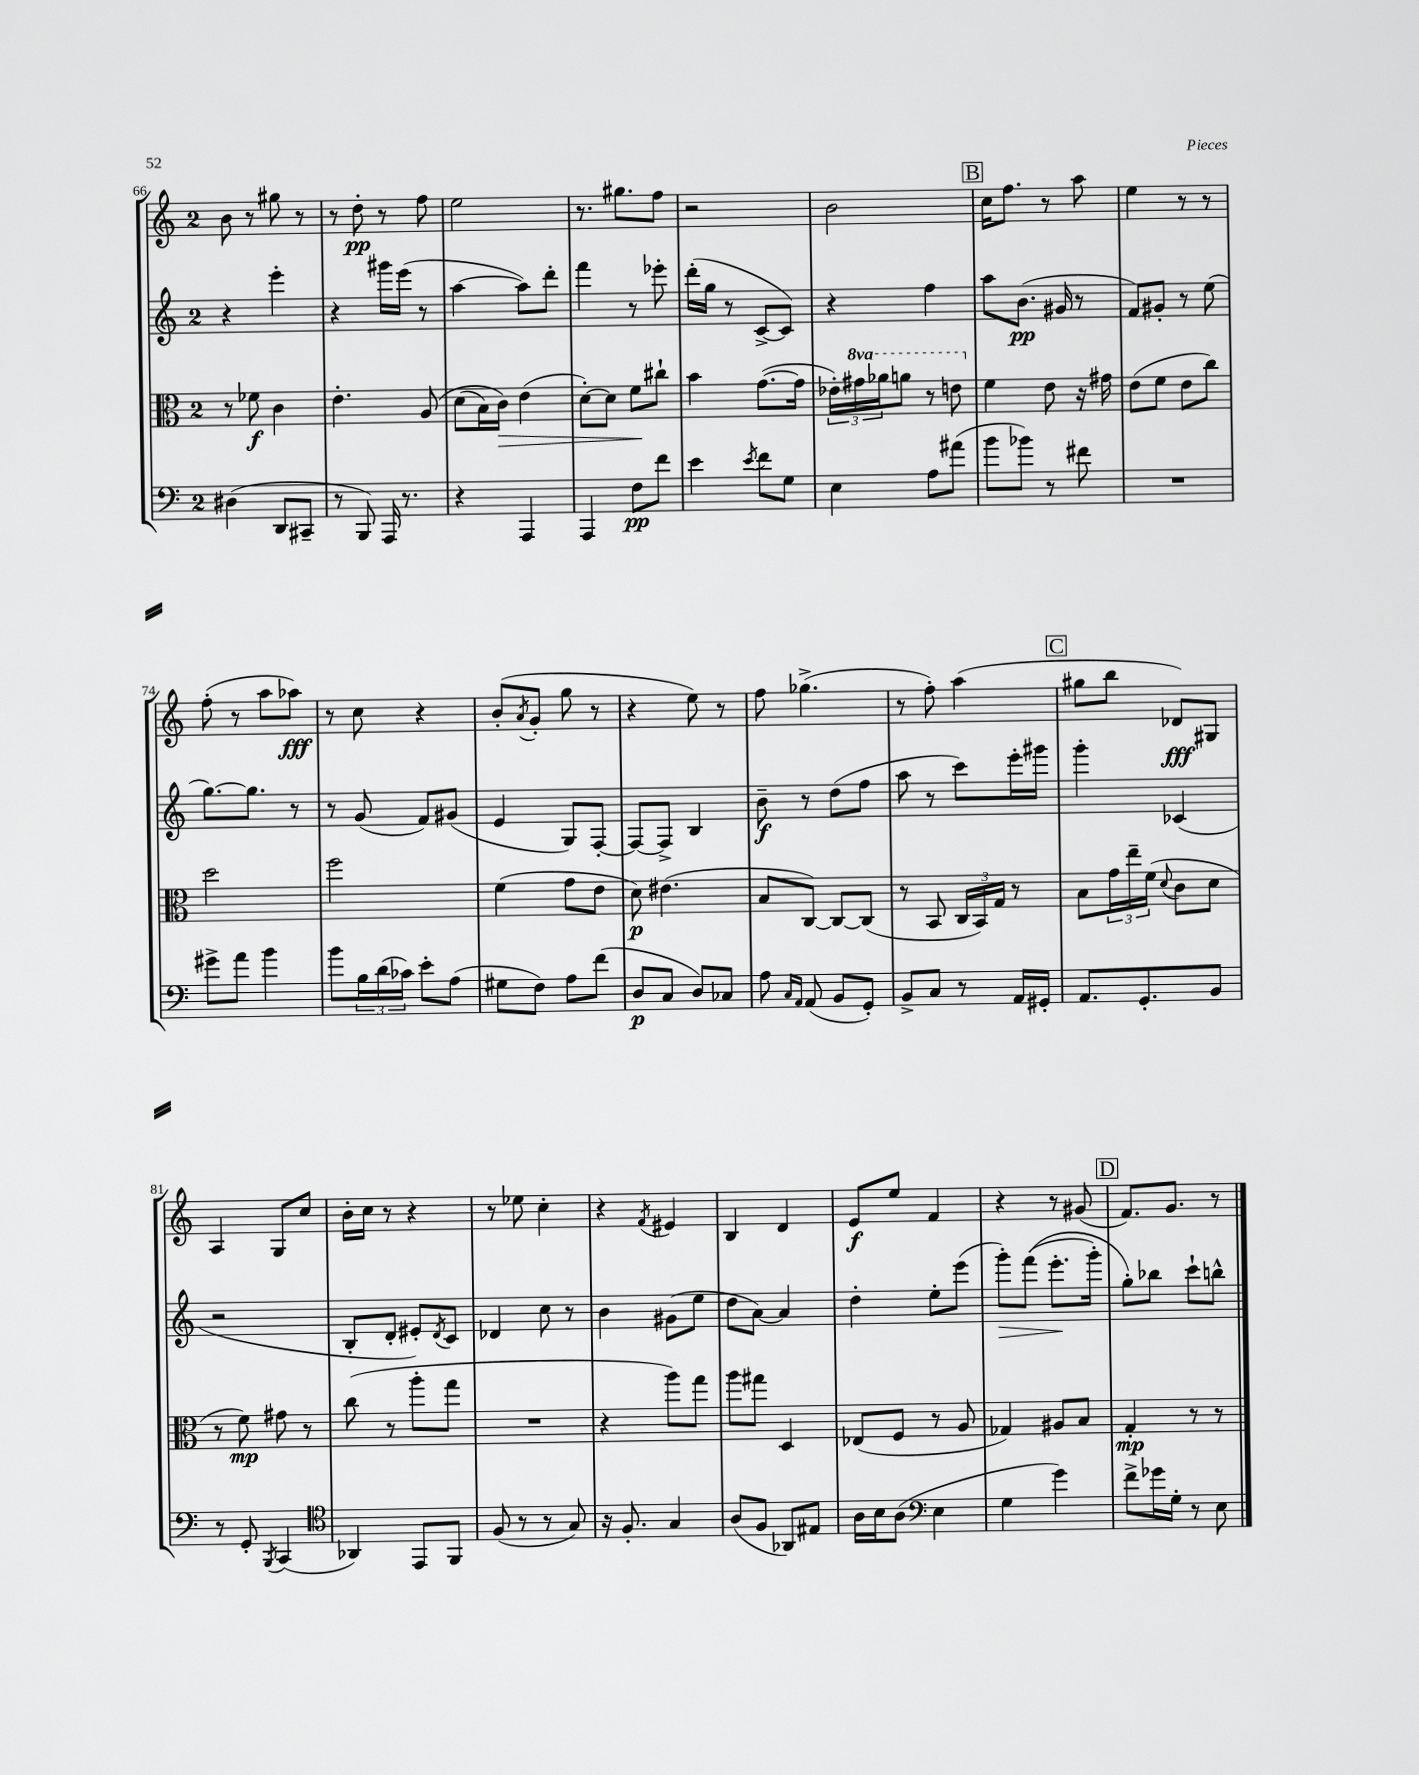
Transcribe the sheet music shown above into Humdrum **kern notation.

**kern	**dynam	**kern	**dynam	**kern	**dynam	**kern	**dynam
*part4	*part4	*part3	*part3	*part2	*part2	*part1	*part1
*staff4	*staff4	*staff3	*staff3	*staff2	*staff2	*staff1	*staff1
*clefF4	*	*clefC3	*	*clefG2	*	*clefG2	*
*k[]	*	*k[]	*	*k[]	*	*k[]	*
*M2/4	*	*M2/4	*	*M2/4	*	*M2/4	*
=66	=66	=66	=66	=66	=66	=66	=66
(4D#X\	.	8r	.	4r	.	8b\	.
.	.	8f-X\	f	.	.	8r	.
8DD/L	.	4c\	.	4eee'\	.	8gg#X\	.
8CC#X~/J	.	.	.	.	.	8r	.
=67	=67	=67	=67	=67	=67	=67	=67
8r	.	4.e'\	.	4r	.	8r	.
8BBB/)	.	.	.	.	.	8dd'\	pp
16AAA/	.	.	.	16ggg#X\LL	.	8r	.
8.r	.	.	.	(16eee\JJ	.	.	.
.	.	(8A/	.	8r	.	8ff\	.
=68	=68	=68	=68	=68	=68	=68	=68
4r	.	(8d\L	.	[4aa\	.	2ee\	.
.	.	16B\L)	.	.	.	.	.
!	!	!	!LO:HP:b	!	!	!	!
.	.	16c\JJ)	>	.	.	.	.
4AAA/	.	(4e\	.	8aa\L])	.	.	.
.	.	.	.	8ddd'\J	.	.	.
=69	=69	=69	=69	=69	=69	=69	=69
4AAA/	.	[8d'\L)	.	4fff\	.	8.r	.
.	.	8d\J]	.	.	.	.	.
.	.	.	.	.	.	8.gg#X\L	.
8F\L	pp	8f\L	.	8r	.	.	.
8f\J	.	8cc#X`\J	]	8eee-X'\	.	8ff\J	.
=70	=70	=70	=70	=70	=70	=70	=70
4e\	.	4b\	.	(16ddd'\LL	.	2r	.
.	.	.	.	16gg\JJ	.	.	.
.	.	.	.	8r	.	.	.
8qe/	.	.	.	.	.	.	.
8f\L	.	([8.g\L	.	[8c^/L	.	.	.
8G\J	.	.	.	8c/J])	.	.	.
.	.	16g\Jk]	.	.	.	.	.
=71	=71	=71	=71	=71	=71	=71	=71
4E\	.	24e-X'\LL)	.	4r	.	2b\	.
*	*	*8va	*	*	*	*	*
.	.	24gg#X\	.	.	.	.	.
.	.	24aa-X\J	.	.	.	.	.
.	.	8aan\J	.	.	.	.	.
8A\L	.	8r	.	4ff\	.	.	.
(8a#X\J	.	8een\	.	.	.	.	.
!!LO:REH:place=s1:t=B
=72	=72	=72	=72	=72	=72	=72	=72
*	*	*X8va	*	*	*	*	*
8b\L	.	4f\	.	8aa\L	.	16cc\KL	.
.	.	.	.	.	.	8.ff\J	.
8b-X\J)	.	.	.	(8.b\J	pp	.	.
8r	.	8e\	.	.	.	8r	.
.	.	.	.	16g#X/	.	.	.
8f#X\	.	16r	.	8r	.	8aa\	.
.	.	16g#X\	.	.	.	.	.
=73	=73	=73	=73	=73	=73	=73	=73
2r	.	(8e\L	.	8f/L)	.	4ee\	.
.	.	8f\J	.	8g#X'/J	.	.	.
.	.	8e\L	.	8r	.	8r	.
.	.	8cc\J)	.	(8ee\	.	8r	.
!!LO:LB:g=z
=74	=74	=74	=74	=74	=74	=74	=74
8g#X^\L	.	2dd\	.	[8.gg\L)	.	(8ff'\	.
8a\J	.	.	.	.	.	8r	.
.	.	.	.	8.gg\J]	.	.	.
4b\	.	.	.	.	.	8aa\L	.
.	.	.	.	8r	.	8aa-X\J)	fff
=75	=75	=75	=75	=75	=75	=75	=75
8b\L	.	2ff\	.	8r	.	8r	.
24B\L	.	.	.	(8g/	.	8cc\	.
(24d\	.	.	.	.	.	.	.
24c-X\JJ)	.	.	.	.	.	.	.
8e'\L	.	.	.	8f/L)	.	4r	.
(8A\J	.	.	.	(8g#X/J	.	.	.
=76	=76	=76	=76	=76	=76	=76	=76
8G#X\L	.	(4f\	.	4e/	.	(8b'/L	.
.	.	.	.	.	.	8qa/	.
8F\J)	.	.	.	.	.	8g'/J	.
8A\L	.	8g\L	.	8G/L)	.	8gg\	.
(8f\J	.	8e\J	.	[8F'/J	.	8r	.
=77	=77	=77	=77	=77	=77	=77	=77
8D/L	p	8d\)	p	8F/L_	.	4r	.
8C/J	.	(4.e#X\	.	8F^/J]	.	.	.
8D/L)	.	.	.	4B/	.	8ee\)	.
8C-X/J	.	.	.	.	.	8r	.
=78	=78	=78	=78	=78	=78	=78	=78
8A\	.	8B/L	.	8b~\	f	8ff\	.
16qqC/LL	.	.	.	.	.	.	.
16qqAA/JJ	.	.	.	.	.	.	.
(8AA/	.	[8C/J)	.	8r	.	(4.gg-X^\	.
8BB/L	.	8C/L_	.	(8dd\L	.	.	.
8GG'/J)	.	(8C/J]	.	8ff\J	.	.	.
=79	=79	=79	=79	=79	=79	=79	=79
8BB^/L	.	8r	.	8aa\	.	8r	.
8C/J	.	8BB/	.	8r	.	8ff'\)	.
8r	.	24C/LL	.	8ccc\L)	.	(4aa\	.
.	.	24BB/)	.	.	.	.	.
.	.	24G/JJ	.	.	.	.	.
16AA/LL	.	8r	.	16eee'\L	.	.	.
16GG#X'/JJ	.	.	.	16ggg#X\JJ	.	.	.
!!LO:REH:place=s1:t=C
=80	=80	=80	=80	=80	=80	=80	=80
8.AA/L	.	8B\L	.	4ggg'\	.	8gg#X\L	.
.	.	24g\L	.	.	.	8bb\J	.
.	.	24ee~\	.	.	.	.	.
8.GG'/	.	.	.	.	.	.	.
.	.	(24f\JJ	.	.	.	.	.
.	.	8qqd/	.	.	.	.	.
.	.	8c\L	.	(4c-X/	.	8d-X/L)	fff
8BB/J	.	8d\J	.	.	.	8G#X/J	.
!!LO:LB:g=z
=81	=81	=81	=81	=81	=81	=81	=81
8r	.	8r	.	2r	.	4A/	.
8GG'/	.	8f\)	mp	.	.	.	.
8qBBB/	.	.	.	.	.	.	.
(4CC/	.	8g#X\	.	.	.	8G/L	.
.	.	8r	.	.	.	8cc/J	.
=82	=82	=82	=82	=82	=82	=82	=82
*clefC4	*	*	*	*	*	*	*
4AA-X/)	.	(8cc\	.	8B'/L	.	16b'\LL	.
.	.	.	.	.	.	16cc\JJ	.
.	.	8r	.	8d'/J	.	8r	.
8EE/L	.	8aa'\L	.	8e#X'/L)	.	4r	.
.	.	.	.	8qd/	.	.	.
8FF/J	.	8gg\J	.	8c/J	.	.	.
=83	=83	=83	=83	=83	=83	=83	=83
(8F/	.	2r	.	4d-X/	.	8r	.
8r	.	.	.	.	.	8ee-X\	.
8r	.	.	.	8cc\	.	4cc'\	.
8G/)	.	.	.	8r	.	.	.
=84	=84	=84	=84	=84	=84	=84	=84
16r	.	4r	.	4b\	.	4r	.
8.F'/	.	.	.	.	.	.	.
.	.	.	.	.	.	8qf/	.
4G/	.	8aa\L)	.	(8g#X\L	.	4e#X/	.
.	.	8gg\J	.	8ee\J	.	.	.
=85	=85	=85	=85	=85	=85	=85	=85
(8A/L	.	8aa\L	.	8dd\L	.	4B/	.
8F/J	.	8gg#X\J	.	[8a\J)	.	.	.
8AA-X/L)	.	4D/	.	4a/]	.	4d/	.
8E#X/J	.	.	.	.	.	.	.
=86	=86	=86	=86	=86	=86	=86	=86
16A\LL	.	(8E-X/L	.	4dd'\	.	8e/L	f
16B\J	.	.	.	.	.	.	.
(8A\J	.	8F/J	.	.	.	8ee/J	.
*clefF4	*	*	*	*	*	*	*
4E\	.	8r	.	8ee'\L	.	4f/	.
.	.	8A/	.	(8eee\J	.	.	.
=87	=87	=87	=87	=87	=87	=87	=87
!	!	!	!	!	!LO:HP:b	!	!
4G\	.	4G-X/)	.	8ggg'\L)	>	4r	.
.	.	.	.	((8fff\J	.	.	.
4g\)	.	8A#X/L	.	8.eee'\L	.	8r	.
.	.	8B/J	.	.	.	(8g#X/	.
.	.	.	.	16ggg'\Jk)	]	.	.
!!LO:REH:place=s1:t=D
=88	=88	=88	=88	=88	=88	=88	=88
8f^\L	.	4G'/	mp	8gg'\L)	.	8.f/L)	.
16g-X\L	.	.	.	8bb-X\J	.	.	.
16G'\JJ	.	.	.	.	.	8.g/J	.
8r	.	8r	.	8ccc`\L	.	.	.
8E\	.	8r	.	8bbn^^\J	.	8r	.
==	==	==	==	==	==	==	==
*-	*-	*-	*-	*-	*-	*-	*-
